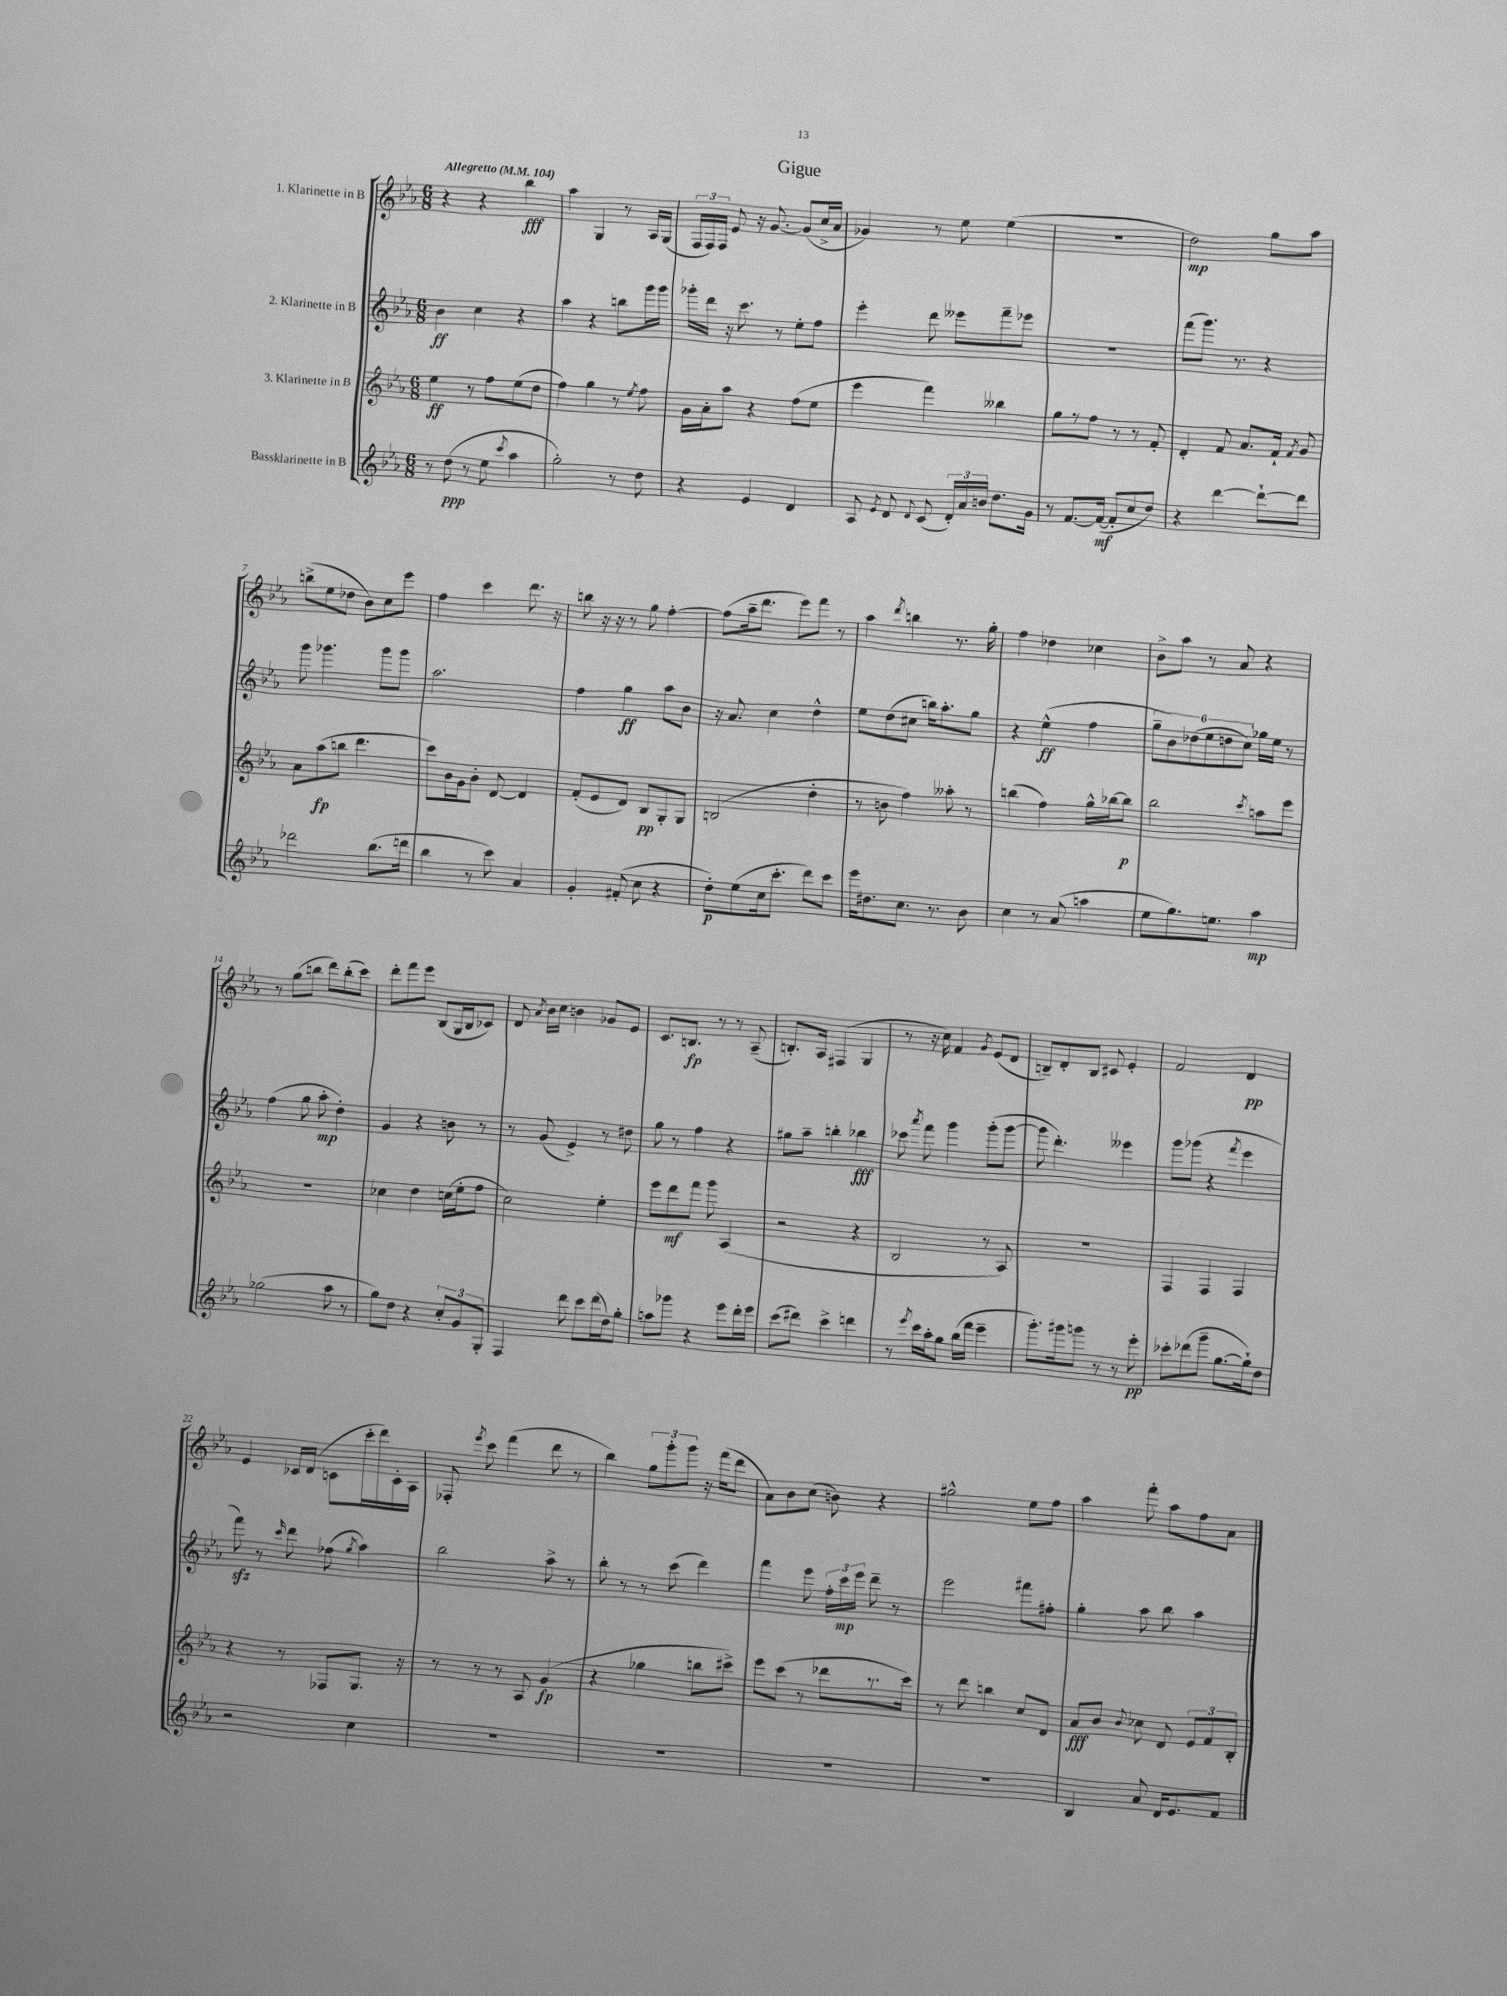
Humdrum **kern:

**kern	**dynam	**kern	**dynam	**kern	**dynam	**kern	**dynam
*part4	*part4	*part3	*part3	*part2	*part2	*part1	*part1
*staff4	*staff4	*staff3	*staff3	*staff2	*staff2	*staff1	*staff1
*I"Bassklarinette in B	*	*I"3. Klarinette in B	*	*I"2. Klarinette in B	*	*I"1. Klarinette in B	*
*clefG2	*	*clefG2	*	*clefG2	*	*clefG2	*
*k[b-e-a-]	*	*k[b-e-a-]	*	*k[b-e-a-]	*	*k[b-e-a-]	*
*M6/8	*	*M6/8	*	*M6/8	*	*M6/8	*
*MM104	*	*MM104	*	*MM104	*	*MM104	*
=1	=1	=1	=1	=1	=1	=1	=1
!	!	!	!	!	!	!LO:TX:a:B:t=Allegretto	!
8r	.	4ee-\	ff	4b-\	ff	4r	.
(8dd\	ppp	.	.	.	.	.	.
8r	.	8r	.	4cc\	.	4r	.
8ee-\	.	8ff\L	.	.	.	.	.
8qccc/	.	.	.	.	.	.	.
4aa-\	.	(8ee-\	.	4r	.	4bb-\	fff
.	.	8dd\J	.	.	.	.	.
=2	=2	=2	=2	=2	=2	=2	=2
2gg'\)	.	4ff\)	.	4aa-\	.	4aa-\	.
.	.	4gg\	.	4r	.	4G/	.
8r	.	8r	.	8bbn\L	.	8r	.
.	.	8qee-/	.	.	.	.	.
8dd\	.	8ff\	.	16ggg\L	.	16A-/LL	.
.	.	.	.	16ggg\JJ	.	(16G/JJ	.
=3	=3	=3	=3	=3	=3	=3	=3
4r	.	16g\LL	.	16ggg-X'\LL	.	24F/LL	.
.	.	.	.	.	.	24F/)	.
.	.	16a-'\J	.	16ddd\JJ	.	.	.
.	.	.	.	.	.	24F/JJ	.
.	.	8aa-\J	.	16r	.	8e-/	.
.	.	.	.	8.ccc\	.	.	.
4e-/	.	4r	.	.	.	16r	.
.	.	.	.	.	.	[8.g/	.
.	.	.	.	8r	.	.	.
4d/	.	(8ff\L	.	8ee-'\L	.	(8g/L]	.
.	.	8ee-\J	.	8ff\J	.	16cc^/L	.
.	.	.	.	.	.	16a-/JJ	.
=4	=4	=4	=4	=4	=4	=4	=4
8A-/	.	4eee-\	.	4eee-'\	.	4g-X/)	.
8qe-/	.	.	.	.	.	.	.
8d/	.	.	.	.	.	.	.
8qqd/	.	.	.	.	.	.	.
(8c/	.	4fff\)	.	8ddd\	.	8r	.
24d'/LL)	.	.	.	8eee--X\L	.	8ee-\	.
24a-/	.	.	.	.	.	.	.
24bn/JJ	.	.	.	.	.	.	.
8.dd\L	.	4bb--X\	.	8fff~\	.	(4ee-\	.
.	.	.	.	8eee-X\J	.	.	.
16g\Jk	.	.	.	.	.	.	.
=5	=5	=5	=5	=5	=5	=5	=5
8r	.	8gg\L	.	2.r	.	2.r	.
[8.f/L	.	8r	.	.	.	.	.
.	.	8ff\J	.	.	.	.	.
(16f/Jk_	mf	.	.	.	.	.	.
8f'/L]	.	8r	.	.	.	.	.
8cc/	.	8r	.	.	.	.	.
8dd/J)	.	8f'/	.	.	.	.	.
=6	=6	=6	=6	=6	=6	=6	=6
4r	.	4d'/	.	(8fff\L	.	2dd\)	mp
.	.	.	.	8.ggg\J)	.	.	.
[4ddd\	.	8f/	.	.	.	.	.
.	.	.	.	8.r	.	.	.
.	.	8.a-/L	.	.	.	.	.
8ddd`\L_	.	.	.	4r	.	8gg\L	.
.	.	16f`/Jk	.	.	.	.	.
.	.	8qf/	.	.	.	.	.
8ddd\J]	.	8g/	.	.	.	8aa-\J	.
!!LO:LB:g=z
=7	=7	=7	=7	=7	=7	=7	=7
2ddd-X\	.	8a-\L	.	8ggg\	.	(8bbn^\L	.
.	.	(8aa-\	fp	4.ggg-X\	.	8ee-\	.
.	.	8bbn\J	.	.	.	8dd-X\J	.
.	.	4.ddd\	.	.	.	8b-\L)	.
(8.bb-\L	.	.	.	8ggg-\L	.	8cc\	.
.	.	.	.	8ggg-\J	.	8eee-\J	.
16dddn\Jk	.	.	.	.	.	.	.
=8	=8	=8	=8	=8	=8	=8	=8
4bb-\	.	8ccc\L)	.	2.aa-\	.	4ff\	.
.	.	16b-\L	.	.	.	.	.
.	.	16g\J	.	.	.	.	.
8r	.	8b-'\J	.	.	.	4ccc\	.
8ccc\)	.	[8d/	.	.	.	.	.
4a-/	.	4d/]	.	.	.	8.ddd\	.
.	.	.	.	.	.	16r	.
=9	=9	=9	=9	=9	=9	=9	=9
4g'/	.	(8f'/L	.	4ff\	.	8bbn\	.
.	.	8e-/	.	.	.	16r	.
.	.	.	.	.	.	16r	.
(8f#X'/	.	8d/J)	.	4gg\	ff	8r	.
8cc\	.	8B-/L	pp	.	.	8gg\	.
4r	.	8G'/	.	8aa-\L	.	[4ff'\	.
.	.	8G/J	.	8b-\J	.	.	.
=10	=10	=10	=10	=10	=10	=10	=10
8dd'\L)	p	(2Bn/	.	16r	.	(8ff\L]	.
.	.	.	.	8.a-/	.	.	.
(8ee-\	.	.	.	.	.	16aa-~\k	.
.	.	.	.	.	.	8.ddd\J	.
16cc\k	.	.	.	4cc\	.	.	.
8.ccc'\J	.	.	.	.	.	.	.
.	.	.	.	.	.	8eee-\L)	.
8ddd\L)	.	4dd'\	.	4dd^^\	.	8fff\J	.
8ccc\J	.	.	.	.	.	8r	.
=11	=11	=11	=11	=11	=11	=11	=11
16eee-\KL	.	8r	.	8ee-\L	.	4aa-\	.
8.dd#X\	.	.	.	.	.	.	.
.	.	8bn\	.	(8dd\	.	.	.
.	.	.	.	.	.	8qddd/	.
8.cc\J	.	4ff\)	.	8cc#X\J	.	4bbn\	.
.	.	.	.	16bbn\KL)	.	.	.
8.r	.	.	.	8.aa-'\	.	.	.
.	.	8aa--X'\	.	.	.	8.r	.
8b-\	.	8r	.	8gg\J	.	.	.
.	.	.	.	.	.	16gg'\	.
=12	=12	=12	=12	=12	=12	=12	=12
4cc\	.	(4bbn\	.	4r	.	4ff\	.
8r	.	4ff\)	.	(4ee-^^\	ff	4dd-X\	.
(8a-/	.	.	.	.	.	.	.
4aan\	.	16gg^^\LL	.	4ff\	.	4cc-X\	.
.	.	[16bb-X\J	.	.	.	.	.
.	.	8bb-\J]	p	.	.	.	.
=13	=13	=13	=13	=13	=13	=13	=13
8ee-\L	.	2bb-\	.	12gg~\L	.	8b-^\L	.
.	.	.	.	12b-\)	.	.	.
8.gg\)	.	.	.	.	.	8aa-\J	.
.	.	.	.	(12dd-X\	.	.	.
.	.	.	.	12ee-\	.	8r	.
8.een\J	.	.	.	.	.	.	.
.	.	.	.	12ddn\	.	.	.
.	.	.	.	.	.	8a-/	.
.	.	.	.	12cc\J)	.	.	.
.	.	8qccc/	.	.	.	.	.
4aa-\	mp	8aan\L	.	16gg-X\LL	.	4r	.
.	.	.	.	16ee-\JJ	.	.	.
.	.	8eee-\J	.	8r	.	.	.
!!LO:LB:g=z
=14	=14	=14	=14	=14	=14	=14	=14
(2gg-X\	.	2.r	.	(4ff\	.	8r	.
.	.	.	.	.	.	(8gg\L	.
.	.	.	.	8gg\	.	8bbn\J	.
.	.	.	.	8aa-'\	mp	8ddd\L)	.
8aa-\	.	.	.	4dd'\)	.	(8bb'\	.
8r	.	.	.	.	.	8ccc\J)	.
=15	=15	=15	=15	=15	=15	=15	=15
8gg\L)	.	4cc-X\	.	4g/	.	8ddd'\L	.
8dd\J	.	.	.	.	.	8fff\	.
4r	.	4dd\	.	4r	.	8eee-\J	.
.	.	.	.	.	.	(8B-/L	.
12cc'/L	.	(16ccn\LL	.	8bn\	.	16G/L	.
.	.	16ee-'\J	.	.	.	16B-/J	.
12g/	.	.	.	.	.	.	.
.	.	8ff\J	.	8r	.	8c-X/J)	.
12G'/J	.	.	.	.	.	.	.
=16	=16	=16	=16	=16	=16	=16	=16
4F/	.	2cc\)	.	8r	.	8d/	.
.	.	.	.	.	.	8qa-/	.
.	.	.	.	(8g/	.	16b-\LL	.
.	.	.	.	.	.	16cc\JJ	.
8ddd\	.	.	.	4e-^/)	.	4bn\	.
8ccc\L	.	.	.	.	.	.	.
(16ddd\L	.	4ee-'\	.	8r	.	8g-X/L	.
16dd\J)	.	.	.	.	.	.	.
8gg'\J	.	.	.	8dd#X\	.	8e-/J	.
=17	=17	=17	=17	=17	=17	=17	=17
8aan\L	.	8eee-\L	.	8gg\	.	8.c/L	.
8ggg-X\J	.	8ddd\	mf	8r	.	.	.
.	.	.	.	.	.	8.Bn/J	fp
4r	.	8fff\J	.	4ff\	.	.	.
.	.	8ggg\	.	.	.	8r	.
8eee-\L	.	(4A-/	.	4r	.	8r	.
16ddd'\L	.	.	.	.	.	(8A-~/	.
16eee-\JJ	.	.	.	.	.	.	.
=18	=18	=18	=18	=18	=18	=18	=18
(8ccc\L	.	2r	.	8gg#X\L	.	8.Bn'/L)	.
8ddd#X\J)	.	.	.	8aa-~\J	.	.	.
.	.	.	.	.	.	16A-/Jk	.
4ccc^\	.	.	.	4bbn'\	.	(4F#X/	.
4dddn\	.	4r	.	4bb-X\	fff	4G/	.
=19	=19	=19	=19	=19	=19	=19	=19
8r	.	2B-/	.	8ccc-X\	.	8r	.
8qeee-/	.	.	.	8qaaa-/	.	.	.
16ccc\LL	.	.	.	8fff\	.	16r	.
16aa-'\J	.	.	.	.	.	16cc\)	.
8gg\J	.	.	.	4ggg\	.	4f/	.
(16bb-\LL	.	.	.	.	.	.	.
16fff\JJ	.	.	.	.	.	.	.
.	.	.	.	.	.	8qg/	.
4eee-~\	.	8r	.	(8ggg'\L	.	(8e-/L	.
.	.	8A-/)	.	[8ggg\J	.	8d/J	.
=20	=20	=20	=20	=20	=20	=20	=20
8.ggg'\L)	.	2.r	.	8ggg\]	.	8Bn~/L)	.
.	.	.	.	4.ddd'\)	.	8d'/	.
16ggg#X\k	.	.	.	.	.	.	.
8gggn\J	.	.	.	.	.	8B/J	.
8r	.	.	.	.	.	8c#X/	.
8r	.	.	.	4eee--X\	.	4e-'/	.
8eee-'\	pp	.	.	.	.	.	.
=21	=21	=21	=21	=21	=21	=21	=21
8ccc-X'\L	.	4F/	.	8ggg\L	.	2f/	.
(8ddd-X\	.	.	.	(8ggg-X\J	.	.	.
8ggg~\J	.	4F/	.	4r	.	.	.
[8.gg\L	.	.	.	.	.	.	.
.	.	.	.	8qfff/	.	.	.
.	.	4F/	.	4eee-\	.	4d/	pp
16gg`\k])	.	.	.	.	.	.	.
8dd\J	.	.	.	.	.	.	.
!!LO:LB:g=z
=22	=22	=22	=22	=22	=22	=22	=22
2r	.	4r	.	8fffzz\)	.	4e-/	.
.	.	.	.	8r	.	.	.
.	.	.	.	16qqccc/	.	.	.
.	.	8r	.	8ddd\	.	16c-X/LL	.
.	.	.	.	.	.	(16d/JJ	.
.	.	8F-X/L	.	(8ff-X\	.	8cn\L	.
.	.	.	.	8qgg/	.	.	.
4cc\	.	8.G/J	.	4aa-\)	.	16ccc'\L	.
.	.	.	.	.	.	16ddd\)	.
.	.	.	.	.	.	16c'\	.
.	.	16r	.	.	.	16A-\JJ	.
=23	=23	=23	=23	=23	=23	=23	=23
2.r	.	8r	.	2bb-\	.	8F-X'/	.
.	.	.	.	.	.	8qeee-/	.
.	.	8r	.	.	.	8ccc\	.
.	.	8r	.	.	.	(4fff\	.
.	.	8A-/	.	.	.	.	.
.	.	(4g/	fp	8aa-^\	.	8ddd\	.
.	.	.	.	8r	.	8r	.
=24	=24	=24	=24	=24	=24	=24	=24
2.r	.	4r	.	8bb-'\	.	4bb-\)	.
.	.	.	.	8r	.	.	.
.	.	4gg-X\	.	8r	.	12gg\L	.
.	.	.	.	.	.	12ggg'\	.
.	.	.	.	(8ccc\	.	.	.
.	.	.	.	.	.	12ggg\J	.
.	.	8bbn\L	.	4ddd\)	.	16r	.
.	.	.	.	.	.	(16fff\KL	.
.	.	8ccc#X^\J)	.	.	.	8ddd\J	.
=25	=25	=25	=25	=25	=25	=25	=25
2.r	.	8eee-\L	.	4fff\	.	8a-\L)	.
.	.	(8ccc\J	.	.	.	8b-\	.
.	.	8r	.	8eee-\	.	(8cc\J	.
.	.	8ddd-X\L	.	24ff'\LL	.	8bn\)	.
.	.	.	.	24ccc\	mp	.	.
.	.	.	.	24eee-\JJ	.	.	.
.	.	8.r	.	8ddd~\	.	4r	.
.	.	.	.	8r	.	.	.
.	.	16ccc\Jk)	.	.	.	.	.
=26	=26	=26	=26	=26	=26	=26	=26
2.r	.	8r	.	2eee-\	.	2gg#X^^\	.
.	.	8ddd\	.	.	.	.	.
.	.	4bbn\	.	.	.	.	.
.	.	8cc/L	.	8fff#X\L	.	8ee-\L	.
.	.	8d/J	.	8ff#X'\J	.	8ff\J	.
=27	=27	=27	=27	=27	=27	=27	=27
4B-/	.	8a-/L	fff	4gg'\	.	4aa-\	.
.	.	8b-/J	.	.	.	.	.
.	.	8qqb-/	.	.	.	.	.
8a-/	.	8cc-X\	.	8aa-\	.	8fff'\	.
16d/KL	.	8d/	.	8bb-\	.	8aa-\L	.
8.e-/	.	.	.	.	.	.	.
.	.	12e-/L	.	4aa-\	.	8ff\	.
.	.	12f/	.	.	.	.	.
8f/J	.	.	.	.	.	8a-\J	.
.	.	12B-'/J	.	.	.	.	.
==	==	==	==	==	==	==	==
*-	*-	*-	*-	*-	*-	*-	*-
